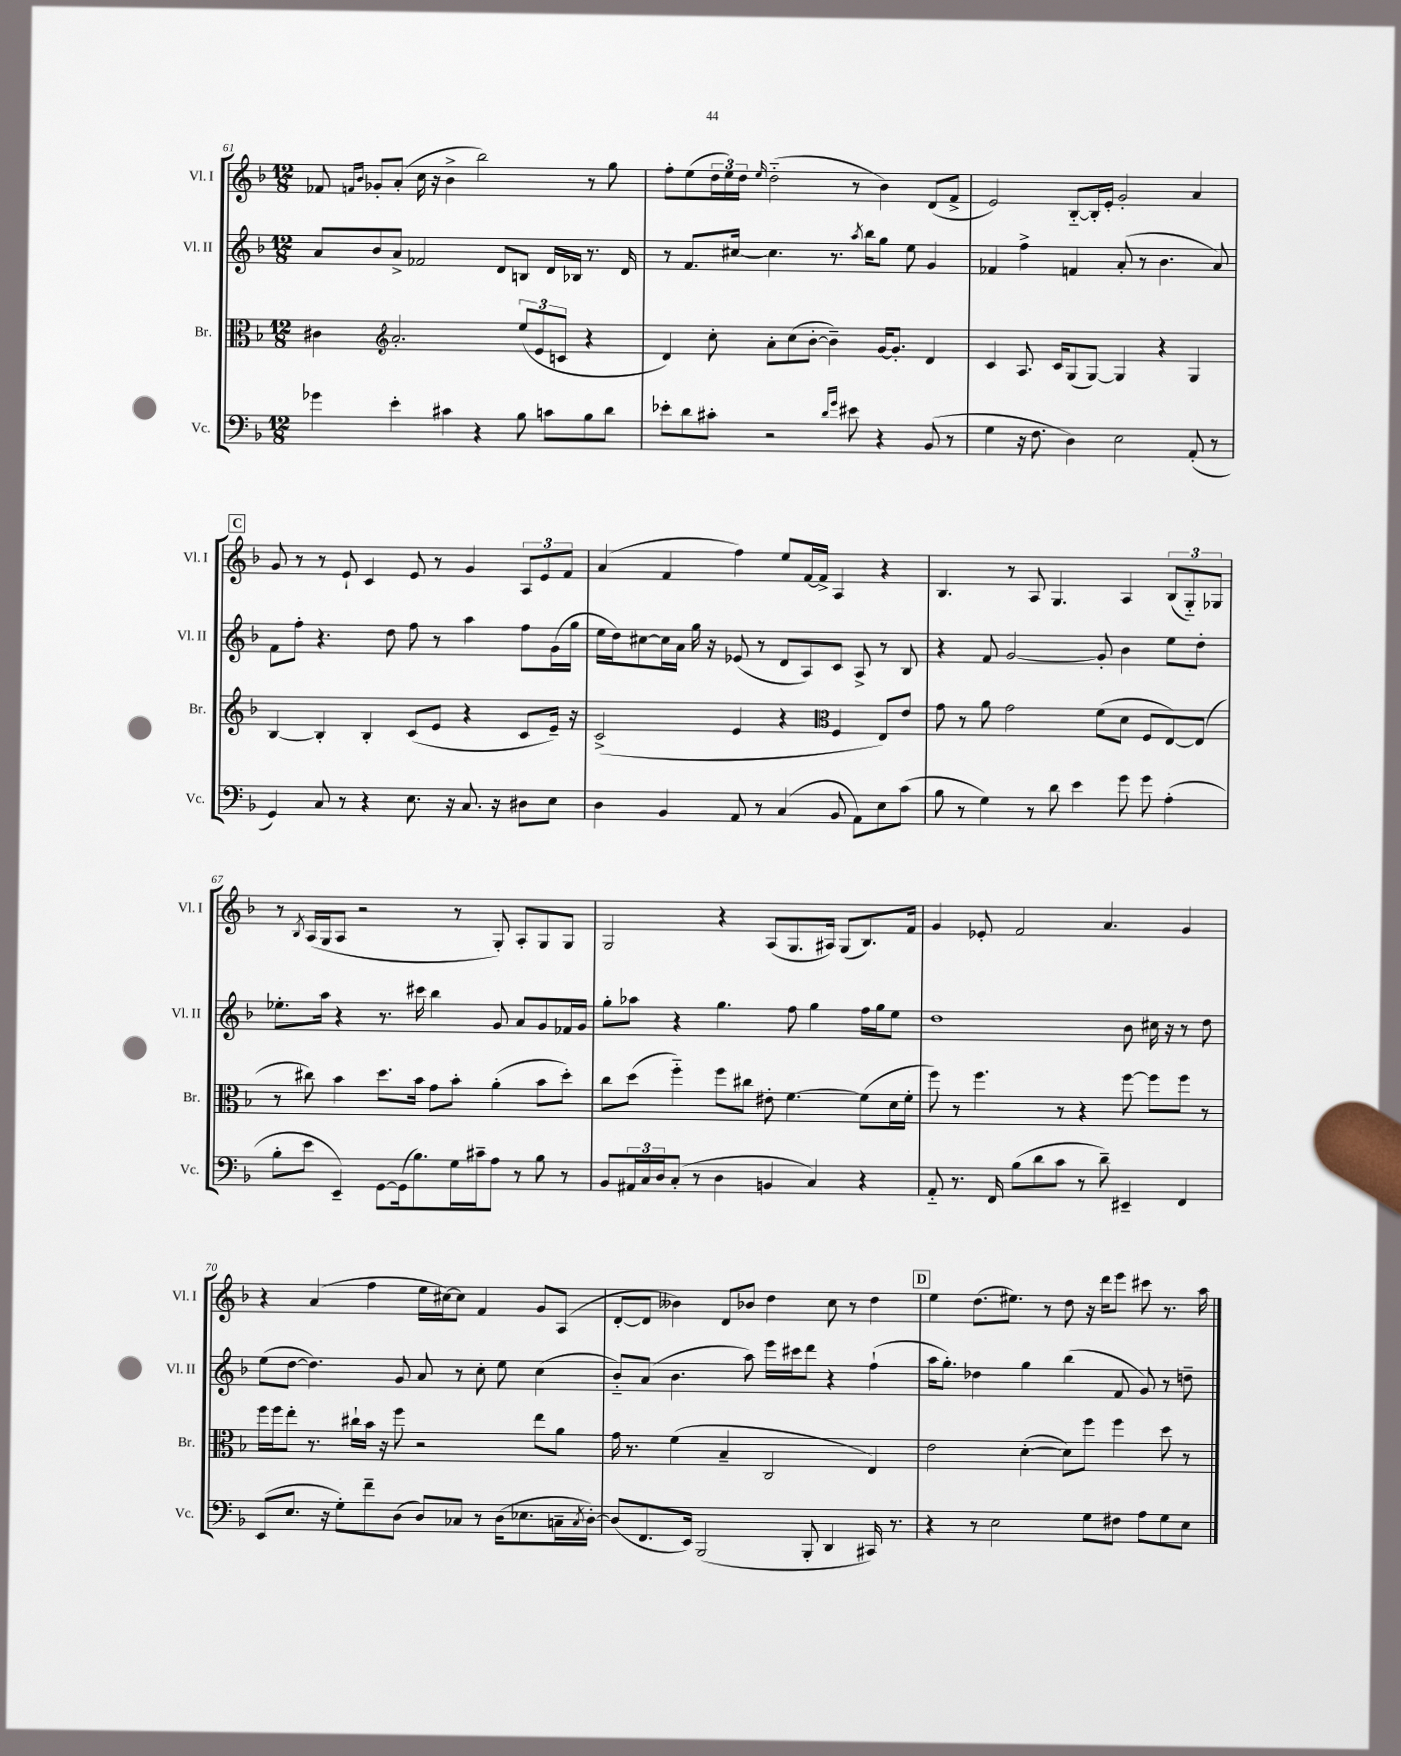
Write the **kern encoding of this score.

**kern	**kern	**kern	**kern
*part4	*part3	*part2	*part1
*staff4	*staff3	*staff2	*staff1
*I"Vc.	*I"Br.	*I"Vl. II	*I"Vl. I
*I'Vc.	*I'Br.	*I'Vl. II	*I'Vl. I
*clefF4	*clefC3	*clefG2	*clefG2
*k[b-]	*k[b-]	*k[b-]	*k[b-]
*M12/8	*M12/8	*M12/8	*M12/8
=61	=61	=61	=61
4g-X\	4c#X\	8a/L	8f-X/
.	.	.	16qqfn/LL
.	.	.	16qqb-/JJ
.	.	8b-/	8g-X'/L
*	*clefG2	*	*
4e'\	2.a'/	8a^/J	(8a'/J
.	.	2f-X/	16cc\
.	.	.	16r
4c#X\	.	.	4b-^\
4r	.	.	2bb-\)
.	.	8d/L	.
8B-\	(12ee/L	8Bn/J	.
.	12e/	.	.
8cn\L	.	16d/LL	.
.	12cn/J	.	.
.	.	16B-X/JJ	.
8B-\	4r	8.r	8r
8d\J	.	.	8gg\
.	.	16d/	.
=62	=62	=62	=62
8e-X'\L	4d/)	8r	8ff'\L
8d\	.	8.f/L	(8ee\
8c#X'\J	8cc'\	.	24dd\L
.	.	.	24ee\)
.	.	[16cc#X/Jk	.
.	.	.	24dd\JJ
.	.	.	16qqee/
2r	8a'\L	4.cc#\]	(2dd\
.	(8cc\	.	.
.	[8b-'\J	.	.
.	4b-~\])	8.r	.
16qqd/LL	.	.	.
16qqg/JJ	.	.	.
8e#X\	.	.	8r
.	.	8qaa/	.
.	.	16bb-\KL	.
4r	[16g/KL	8gg\J	4b-\)
.	8.g'/J]	.	.
.	.	8ee\	.
(8BB-/	4d/	4g/	(8d/L
8r	.	.	8f^/J
=63	=63	=63	=63
4G\	4c/	4f-X/	2e/)
16r	8.A/	4ff^\	.
8.F\	.	.	.
.	16c/KL	.	.
4D\)	(8G/	4fn/	[8B-/L
.	[8G/J)	.	16B-'/L]
.	.	.	16e'/JJ
2E\	4G/]	(8a'/	2g'/
.	.	8r	.
.	4r	4.b-\	.
(8AA'/	4G/	.	4a/
8r	.	8a/)	.
!!LO:LB:g=z
!!LO:REH:place=s1:t=C
=64	=64	=64	=64
4GG/)	[4B-/	8f\L	8g/
.	.	8ff'\J	8r
8C/	4B-'/]	4.r	8r
8r	.	.	8e`/
4r	4B-'/	.	4c/
.	.	8dd\	.
8.E\	(8c/L	8ff\	8e/
.	8e/J	8r	8r
16r	.	.	.
8.C/	4r	4aa\	4g/
16r	.	.	.
8D#X\L	8c/L	8ff\L	12A/L
.	.	.	12e/
8E\J	16e~/Jk)	(16g\L	.
.	.	.	12f/J
.	16r	16gg\JJ	.
=65	=65	=65	=65
4D\	(2c^/	16ee\LL	(4a/
.	.	16dd\J)	.
.	.	[8cc#X\	.
4BB-/	.	16cc#\L]	4f/
.	.	16a\JJ	.
.	.	16gg\	.
.	.	16r	.
8AA/	4e/	(8e-X/	4ff\)
8r	.	8r	.
(4C/	4r	8d/L	8ee/L
.	.	8A/)	[16f/L
.	.	.	16f^/JJ]
*	*clefC3	*	*
8BB-/	4F/	8c/J	4A/
8AA\L)	.	8A^/	.
8E\	8E/L)	8r	4r
(8c\J	8e/J	8B-/	.
=66	=66	=66	=66
8B-\	8g\	4r	4.B-/
8r	8r	.	.
4G\)	8a\	8f/	.
.	2g\	[2g/	8r
8r	.	.	8A/
8d\	.	.	4.G/
4e\	.	.	.
.	(8f\L	8g'/]	.
8g\	8d\J	4b-\	4A/
8g\	8F/L	.	.
(4A'\	[8E/)	8ee\L	(12B-/L
.	.	.	12G/)
.	(8E/J]	8dd'\J	.
.	.	.	12G-X/J
!!LO:LB:g=z
=67	=67	=67	=67
8B-'\L	8r	8.ee-X'\L	8r
.	.	.	8qB-/
8e\J	8cc#X\)	.	(16A/LL
.	.	16aa\Jk	16G/J
4EE~/)	4b-\	4r	8A/J
.	.	.	2r
[8GG\L	8.dd\L	8.r	.
(16GG\k]	.	.	.
8.B-\)	16b-\Jk	16ccc#X\	.
.	8g\L	4bb-\	.
16G\L	8b-'\J	.	8r
16c#X~\J	.	.	.
8A\J	(4a'\	8g/	8G'/)
8r	.	8a/L	8A'/L
8B-\	8b-\L	8g/	8G/
8r	8dd'\J)	16f-X/L	8G/J
.	.	16g/JJ	.
=68	=68	=68	=68
8BB-/L	8cc\L	8gg'\L	2G/
24AA#X/L	(8dd\J	8aa-X\J	.
24C/	.	.	.
24D/J	.	.	.
(8C'/J	4ff\)	4r	.
8r	.	.	.
4D\	8ff\L	4.gg\	4r
.	8cc#X\J	.	.
4BBn/	8e#X'\	.	(8A/L
.	[4.f\	8ff\	8.G/
4C/)	.	4gg\	.
.	.	.	16A#X/Jk)
.	.	.	(8G/L
4r	(8f\L]	16ff\LL	8.B-/)
.	.	16gg\J	.
.	16d\L	8ee\J	.
.	16f'\JJ	.	16f/Jk
=69	=69	=69	=69
8AA/	8ff\)	1dd	4g/
8.r	8r	.	.
.	4.ff\	.	8e-X'/
16FF/	.	.	.
(8B-\L	.	.	2f/
8d\	.	.	.
8c\J	8r	.	.
8r	4r	.	.
8d~\)	.	.	4.a/
4EE#X~/	[8ff\	8b-\	.
.	8ff\L]	16cc#X\	.
.	.	16r	.
4FF/	8ff\J	8r	4g/
.	8r	8dd\	.
!!LO:LB:g=z
=70	=70	=70	=70
(8EE/L	16ff\LL	(8ee\L	4r
.	16ff\J	.	.
8.E/J	8ee'\J	[8dd\J	.
.	8.r	4.dd\])	(4a/
16r	.	.	.
8G'\L)	.	.	.
.	16cc#X`\LL	.	.
8f~\	16b-\JJ	.	4ff\
.	16r	.	.
(8D\J	8ff\	8g/	.
8D/L)	2r	8a/	16ee\LL
.	.	.	[16cc#X\J)
8C-X/J	.	8r	8cc#\J]
8r	.	8cc'\	4f/
(16D\KL	.	8ee\	.
8.E-X\	.	.	.
.	8ee\L	(4cc\	8g/L
16Cn~\L	8a\J	.	(8A/J
8qC/	.	.	.
[16D'\JJ)	.	.	.
=71	=71	=71	=71
(8D/L]	16g\	8b-/L)	[8d'/L
.	8.r	.	.
8.FF/	.	(8a/J	8d/J]
.	(4f\	4.b-\	4b--X\)
16EE/Jk)	.	.	.
(2BBB-/	.	.	.
.	4B-~/	.	8d/L
.	.	8aa\)	8b-X/J
.	2C/	16eee\LL	4dd\
.	.	16ccc#X\J	.
8BBB-'/	.	8ddd\J	.
4DD/	.	4r	8cc\
.	.	.	8r
16CC#X/)	4E/)	(4ff`\	4dd\
8.r	.	.	.
!!LO:REH:place=s1:t=D
=72	=72	=72	=72
4r	2e\	16aa\KL	4ee\
.	.	8.gg'\J)	.
8r	.	4dd-X\	(8.dd\L
2E\	.	.	.
.	.	.	8.ee#X\J)
.	([4d'\	4gg\	.
.	.	.	8r
.	8d\L])	(4bb-\	8dd\
8G\L	8ff\J	.	16r
.	.	.	16ddd\KL
8F#X\J	4ff\	8f/	8eee\J
8A\L	.	8g/)	8ccc#X\
8G\	8dd\	8r	8.r
8E\J	8r	8ddn~\	.
.	.	.	16aa\
==	==	==	==
*-	*-	*-	*-
